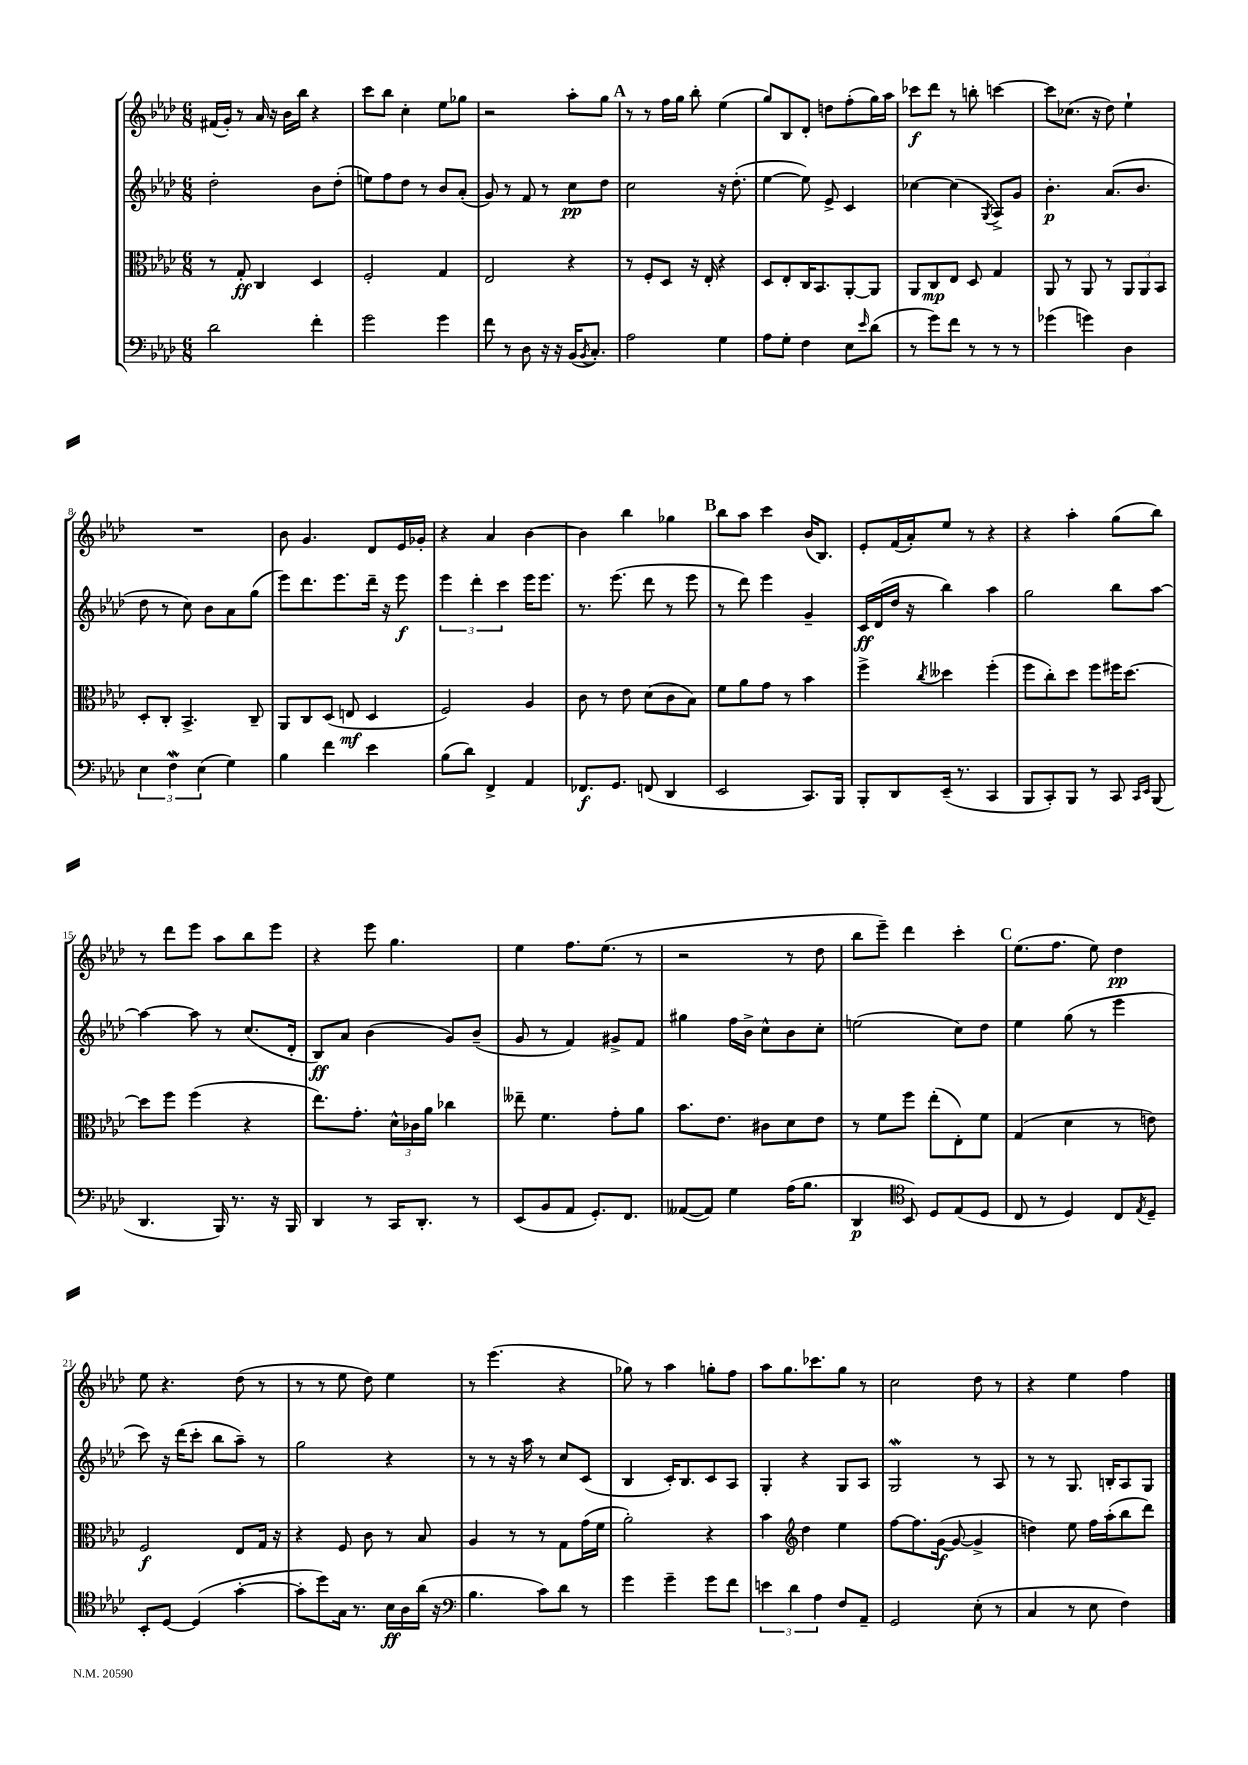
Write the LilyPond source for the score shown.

<<
\new StaffGroup <<
\new Staff = "s0" {
    \clef treble \key aes \major \numericTimeSignature \time 6/8
    fis'16( g'16-.) r8 aes'16 r16 bes'16 bes''16 r4 |
    c'''8 bes''8 c''4-. ees''8 ges''8 |
    r2 aes''8-. g''8 |
    \mark \markup { \bold "A" } r8 r8 f''16 g''16 bes''8-. ees''4( |
    g''8) bes8 des'8-. d''8 f''8-.( g''16) aes''16 |
    ces'''8\f des'''8 r8 b''8-. c'''4~ |
    c'''8 ces''8.( r16 des''8) ees''4-! |
    R2. |
    bes'8 g'4. des'8 ees'16 ges'16-. |
    r4 aes'4 bes'4~ |
    bes'4 bes''4 ges''4 |
    \mark \markup { \bold "B" } bes''8 aes''8 c'''4 bes'16( bes8.) |
    ees'8-. f'16( aes'16-.) ees''8 r8 r4 |
    r4 aes''4-. g''8( bes''8) |
    r8 des'''8 ees'''8 aes''8 bes''8 ees'''8 |
    r4 ees'''8 g''4. |
    ees''4 f''8. ees''8.( r8 |
    r2 r8 des''8 |
    bes''8 ees'''8--) des'''4 c'''4-. |
    \mark \markup { \bold "C" } ees''8.( f''8. ees''8) des''4\pp |
    ees''8 r4. des''8( r8 |
    r8 r8 ees''8 des''8) ees''4 |
    r8 ees'''4.( r4 |
    ges''8) r8 aes''4 g''8-. f''8 |
    aes''8 g''8. ces'''8. g''8 r8 |
    c''2 des''8 r8 |
    r4 ees''4 f''4 \bar "|." |
}
\new Staff = "s1" {
    \clef treble \key aes \major \numericTimeSignature \time 6/8
    des''2-. bes'8 des''8-.( |
    e''8) f''8 des''8 r8 bes'8 aes'8-.( |
    g'8) r8 f'8 r8 c''8\pp des''8 |
    \mark \markup { \bold "A" } c''2 r16 des''8.-.( |
    ees''4~ ees''8) ees'8-> c'4 |
    ces''4~ ces''4( \acciaccatura { g8 } aes8->) g'8 |
    bes'4.-.\p aes'8.( bes'8. |
    des''8 r8 c''8) bes'8 aes'8 g''8( |
    ees'''8) des'''8. ees'''8. des'''16-- r16 ees'''8\f |
    \tuplet 3/2 { ees'''4 des'''4-. c'''4 } ees'''16 ees'''8. |
    r8. ees'''8.( des'''8 r8 ees'''8 |
    \mark \markup { \bold "B" } r8 des'''8) ees'''4 g'4-- |
    c'16\ff des'16( des''16 r16 bes''4) aes''4 |
    g''2 bes''8 aes''8~ |
    aes''4~ aes''8 r8 c''8.( des'16-. |
    bes8\ff) aes'8 bes'4( g'8) bes'8--( |
    g'8 r8 f'4) gis'8-> f'8 |
    gis''4 f''16 bes'16-> c''8-^ bes'8 c''8-. |
    e''2( c''8) des''8 |
    \mark \markup { \bold "C" } ees''4 g''8( r8 ees'''4 |
    c'''8) r16 des'''16( c'''8-. bes''8 aes''8--) r8 |
    g''2 r4 |
    r8 r8 r16 aes''16 r8 c''8 c'8( |
    bes4 c'16-.) bes8. c'8 aes8 |
    g4-. r4 g8 aes8 |
    g2\mordent r8 aes8 |
    r8 r8 g8. b16-. aes8 g8 \bar "|." |
}
\new Staff = "s2" {
    \clef alto \key aes \major \numericTimeSignature \time 6/8
    r8 g8-.\ff c4 des4 |
    f2-. g4 |
    ees2 r4 |
    \mark \markup { \bold "A" } r8 f8-. des8 r16 ees16-. r4 |
    des8 ees8-. c16 bes,8. aes,8~-. aes,8 |
    aes,8 c8\mp ees8 des8 g4 |
    aes,8 r8 aes,8 r8 \tuplet 3/2 { aes,8 aes,8 bes,8 } |
    des8-. c8-. bes,4.-> c8-- |
    aes,8 c8 des8( e8\mf des4 |
    f2) aes4 |
    c'8 r8 ees'8 des'8( c'8 bes8) |
    \mark \markup { \bold "B" } f'8 aes'8 g'8 r8 bes'4 |
    f''4-> \acciaccatura { c''8 } deses''4 f''4-.( |
    f''8 c''8-.) des''8 f''8 fis''16 des''8.~ |
    des''8 f''8 f''4( r4 |
    ees''8.) g'8.-. \tuplet 3/2 { des'16-^ ces'16 aes'16 } ces''4 |
    eeses''8-- f'4. g'8-. aes'8 |
    bes'8. ees'8. cis'8 des'8 ees'8 |
    r8 f'8 f''8 ees''8-.( ees8-.) f'8 |
    \mark \markup { \bold "C" } g4( des'4 r8 e'8) |
    f2\f ees8 g16 r16 |
    r4 f8 c'8 r8 bes8 |
    aes4 r8 r8 g8 g'16( f'16 |
    aes'2-.) r4 |
    bes'4 \clef treble des''4 ees''4 |
    f''8~ f''8. g'16~\f( g'8~ g'4-> |
    d''4) ees''8 f''16 aes''16-.( bes''8 des'''8) \bar "|." |
}
\new Staff = "s3" {
    \clef bass \key aes \major \numericTimeSignature \time 6/8
    des'2 f'4-. |
    g'2 g'4 |
    f'8 r8 des8 r16 r16 bes,16( \acciaccatura { bes,8 } c8.-.) |
    \mark \markup { \bold "A" } aes2 g4 |
    aes8 g8-. f4 ees8 \grace { ees'16 } des'8( |
    r8 g'8) f'8 r8 r8 r8 |
    ges'4( g'4) des4 |
    \tuplet 3/2 { ees4 f4\mordent ees4( } g4) |
    bes4 f'4 ees'4 |
    bes8( des'8) f,4-> aes,4 |
    fes,8.\f g,8. f,8( des,4 |
    \mark \markup { \bold "B" } ees,2 c,8.) bes,,16 |
    bes,,8-. des,8 ees,16--( r8. c,4 |
    bes,,8 c,8-.) bes,,8 r8 c,8 \grace { c,16 ees,16 } bes,,8( |
    des,4. bes,,16) r8. r16 bes,,16 |
    des,4 r8 c,16 des,8.-. r8 |
    ees,8( bes,8 aes,8 g,8.-.) f,8. |
    aeses,8~( aeses,8) g4 aes16( bes8. |
    des,4\p \clef tenor bes,8) des8 ees8( des8 |
    \mark \markup { \bold "C" } c8 r8 des4) c8 \acciaccatura { ees8 } des8-- |
    bes,8-. des8~ des4( g'4~-. |
    g'8-. des''8) g16 r8. bes16\ff aes16 aes'16( r16 |
    \clef bass bes4. c'8) des'8 r8 |
    g'4 g'4-- g'8 f'8 |
    \tuplet 3/2 { e'4 des'4 aes4 } f8 aes,8-- |
    g,2 ees8-.( r8 |
    c4 r8 ees8 f4) \bar "|." |
}
>>
>>
